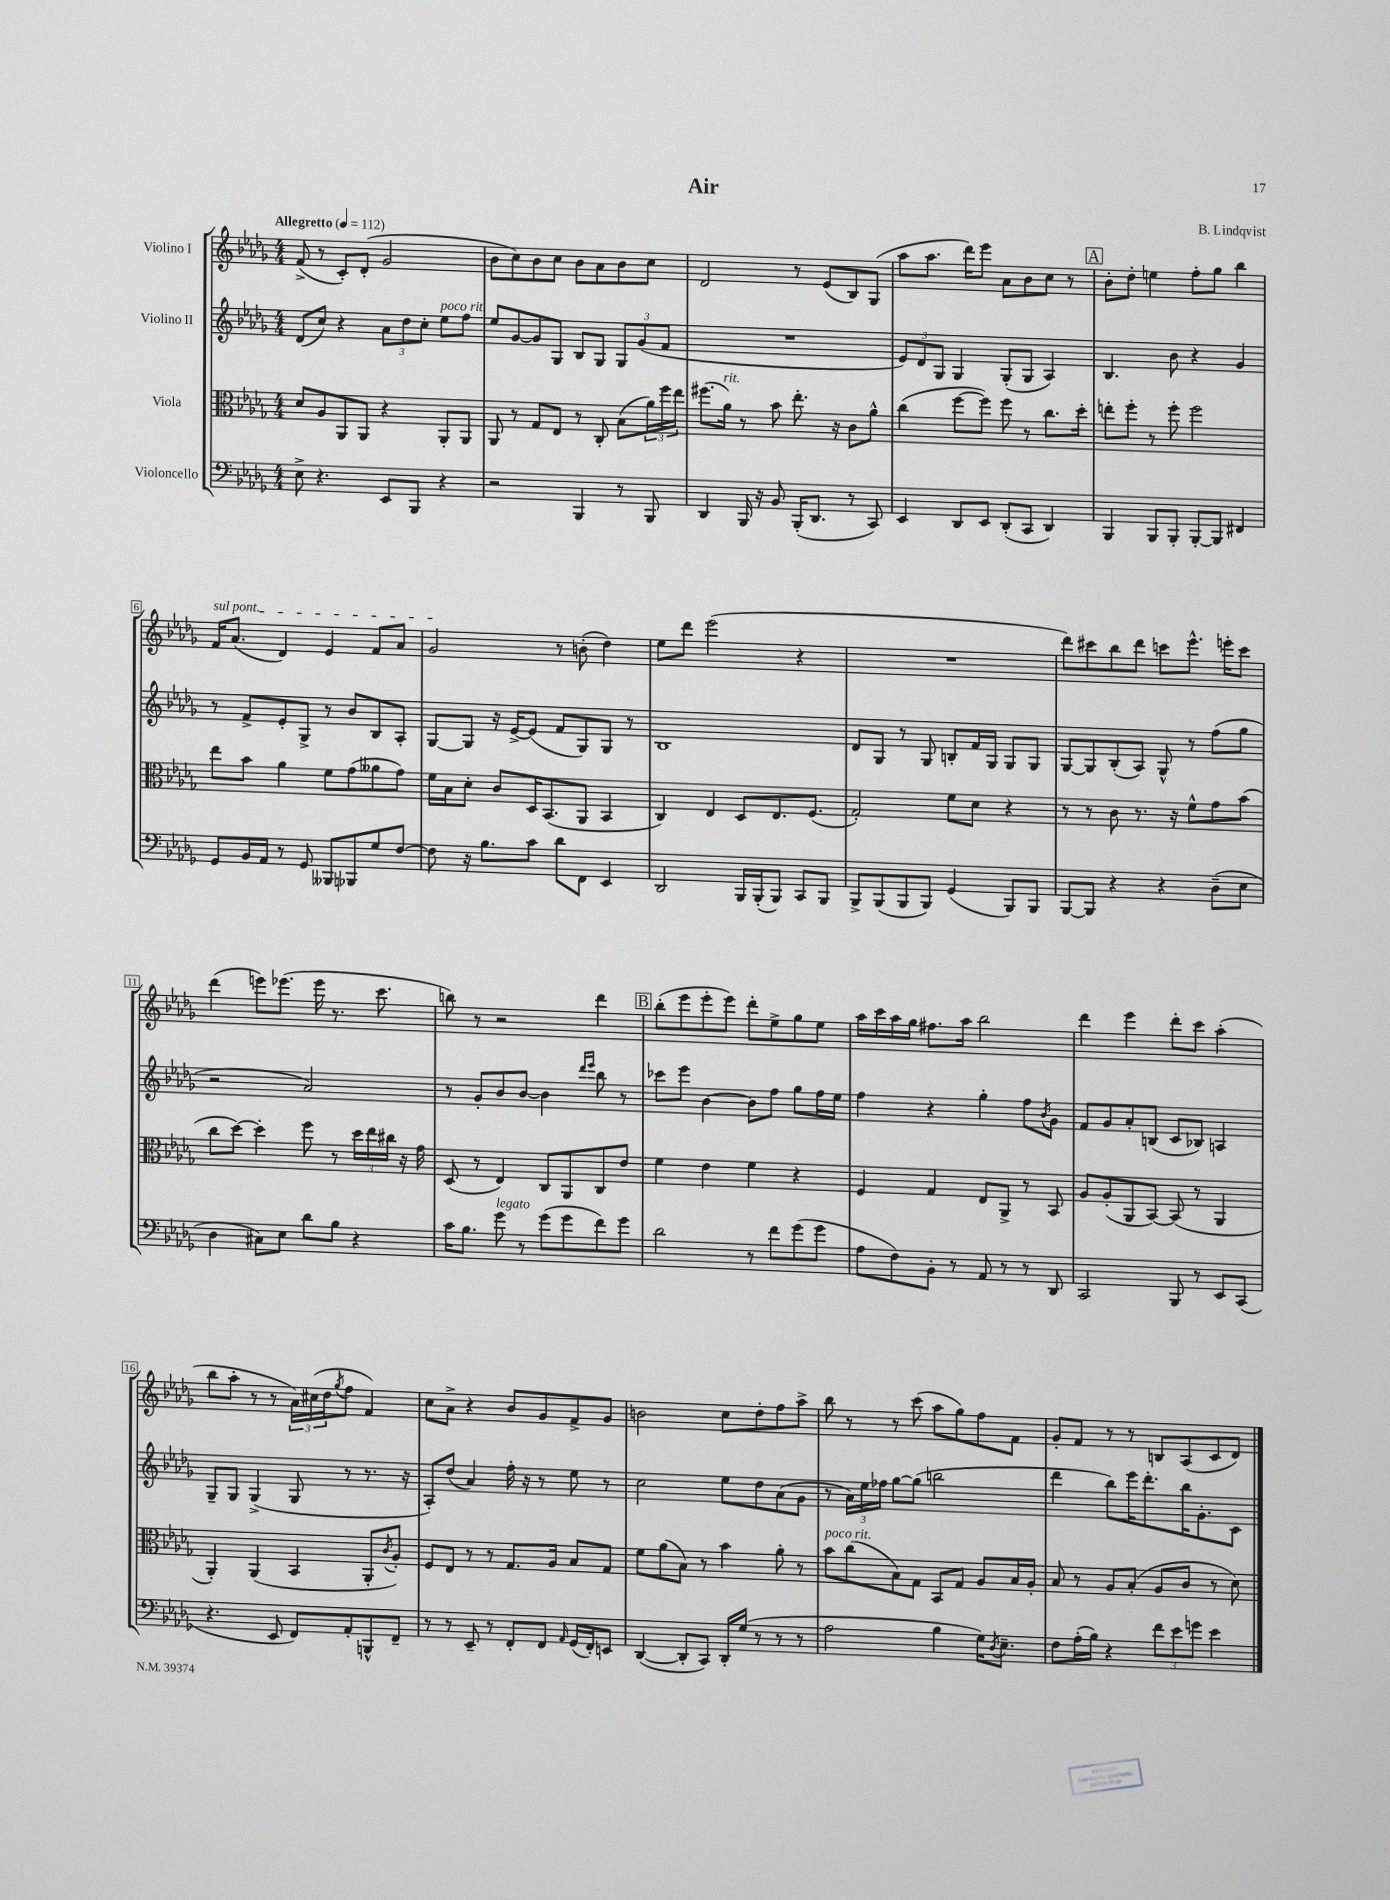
\header { title = "Air" composer = "B. Lindqvist" }
<<
\new StaffGroup <<
\new Staff = "s0" \with { instrumentName = "Violino I" } {
    \clef treble \key des \major \numericTimeSignature \time 4/4 \tempo "Allegretto" 4 = 112
    f'8->( r8 c'8-.) des'8-.( ges'2 |
    bes'8 c''8) bes'8 c''8 bes'8 aes'8 bes'8 c''8 |
    des'2 r8 ees'8( bes8) ges8( |
    aes''8 aes''8. des'''16) ees'''8 aes'8 bes'8 c''8 r8 |
    \mark \markup { \box "A" } bes'8-. des''8-. e''4 f''8-. ges''8 bes''4 |
    \once \override TextSpanner.bound-details.left.text = \markup { \italic "sul pont." } f'16\startTextSpan aes'8.( des'4) ees'4 f'8 aes'8 |
    ges'2\stopTextSpan r8 b'8-.( des''4) |
    ees''8 des'''8 ees'''2( r4 |
    R1 |
    des'''8) cis'''8 bes''8 des'''8 c'''8 ees'''8.-^ e'''16-. c'''8 |
    des'''4( e'''8) ees'''8.( ees'''16 r8. c'''8. |
    b''8) r8 r2 des'''4 |
    \mark \markup { \box "B" } bes''8-.( ees'''8 ees'''8-. ees'''8) des'''8-. ees''8-> ges''8 ees''8 |
    aes''16 c'''16 aes''16 ges''16 fis''8. aes''16 bes''2 |
    des'''4 ees'''4 des'''8-. c'''8 aes''4-.( |
    bes''8 aes''8-. r8 r8 \tuplet 3/2 { aes'16) cis''16( des''16 } \acciaccatura { ges''8 } f''8 f'4) |
    c''8 aes'8-> r4 bes'8 ges'8 f'8-> ges'8 |
    b'2 c''8 des''8-. f''8 aes''8-> |
    bes''8 r8 r8 c'''8( aes''8 ges''8) f''8 f'8 |
    ges'8-. f'8 r8 r8 b8 aes8( c'8 des'8) \bar "|." |
}
\new Staff = "s1" \with { instrumentName = "Violino II" } {
    \clef treble \key des \major \numericTimeSignature \time 4/4
    des'8( c''8) r4 \tuplet 3/2 { aes'8 des''8 c''8-. } ees''8^\markup { \italic "poco rit." } f''8 |
    ees''8 ges'8~ ges'8 ges8 bes8 ges8 \tuplet 3/2 { ges8 ges'8( f'8 } |
    R1 |
    \tuplet 3/2 { ees'8) des'8 ges8 } ges4 ges8-.( ges8 aes4) |
    \mark \markup { \box "A" } bes4. bes'8 r4 ges'4 |
    r8 f'8-> ees'8-. ges8-> r8 bes'8 bes8 aes8-. |
    ges8~ ges8 r16 ees'16~-> ees'8( f'8 ges8) ges8 r8 |
    bes1 |
    des'8 ges8 r8 ges8 b8-. f'16 ges16 ges8 ges8 |
    ges8~ ges8 bes8-.( aes8) ges8-^ r8 f''8( ges''8 |
    r2 aes'2) |
    r8 ges'8-. bes'8 bes'8~ bes'4 \grace { des'''16 ees'''16 } bes''8 r8 |
    \mark \markup { \box "B" } ces'''8 ees'''8 bes'4~ bes'8 f''8 ges''8 f''16 ees''16 |
    f''4 r4 ges''4-. f''8 \acciaccatura { bes'8 } ges'8 |
    f'8 ges'8 aes'8-. b8( c'8 bes8) a4 |
    ges8-- ges8 ges4->( ges8 r8 r8. r16 |
    aes8-.) des''8( aes'4) f''16-. r16 r8 ees''8 r8 |
    c''2 ees''8 des''8 aes'8( ges'8 |
    r8 \tuplet 3/2 { aes'16) ees''16 fes''16 } ges''8~ ges''8( b''2 |
    des'''4 bes''8) ees'''16 des'''8.-. bes''16 ges'8.-. c'8 \bar "|." |
}
\new Staff = "s2" \with { instrumentName = "Viola" } {
    \clef alto \key des \major \numericTimeSignature \time 4/4
    des'8 aes8 aes,8 aes,8 r4 aes,8-. aes,8 |
    aes,8 r8 ges8 ees8 r8 c8-. bes8( \tuplet 3/2 { aes'16) f''16 ees''16 } |
    fis''8.( aes'16^\markup { \italic "rit." }) r8 bes'8 ees''8.-. r16 c'8 aes'8-^ |
    c''4( f''8~ f''8) f''8 r8 c''8. des''16-. |
    \mark \markup { \box "A" } e''8-. f''8-. r8 f''8-. f''2 |
    ees''8 bes'8 aes'4 f'8 ges'8( aeses'8 ges'8) |
    f'16 bes16 des'8-. c'8 des16 bes,8.( aes,8 bes,4 |
    c4) ees4 des8 ees8. f8.( |
    ges2-.) f'8 des'8 r4 |
    r8 r8 c'8 r8. r16 f'8-^ ges'8 bes'8( |
    c''8 des''8~) des''4-. f''8 r8 \tuplet 3/2 { des''16 ees''16 cis''16 } r16 ges'16 |
    des8( r8 ees4) c8 aes,8 c8 ees'8 |
    \mark \markup { \box "B" } f'4 ees'4 f'4 r4 |
    f4 ges4 ees8 aes,8-> r8 bes,8 |
    aes8 aes8-.( aes,8 bes,8~) bes,8( r8 aes,4 |
    aes,4-.) aes,4( bes,4 aes,8-. \acciaccatura { c'8 } aes8-.) |
    f8 ees8 r8 r8 ges8. aes16 bes8 ges8 |
    f'8 aes'8( bes8) r8 bes'4 aes'8-. r8 |
    bes'8^\markup { \italic "poco rit." } c''8( bes8) ges8 bes,8 ges8 aes8 bes16 aes16-. |
    bes8 r8 aes8 bes8-.( aes8 c'8 r8 des'8) \bar "|." |
}
\new Staff = "s3" \with { instrumentName = "Violoncello" } {
    \clef bass \key des \major \numericTimeSignature \time 4/4
    ees8-> r4. ees,8 bes,,8 r4 |
    r2 bes,,4 r8 bes,,8 |
    des,4 bes,,16 r16 bes,8 bes,,16-.( des,8. r8 c,8) |
    ees,4 des,8 ees,8 des,8-.( c,8 des,4) |
    \mark \markup { \box "A" } bes,,4 bes,,8 bes,,8-. bes,,8~-. bes,,8 fis,4 |
    ges,8 bes,16 aes,16 r8 ges,8 beses,,8 bes,,8 ges8 f8~ |
    f8 r16 bes8. c'8 des'8 f,8 ees,4 |
    des,2 bes,,16 bes,,16-.( bes,,8) c,8 bes,,8 |
    bes,,8-> bes,,8( bes,,8 bes,,8) ges,4( bes,,8) bes,,8 |
    bes,,8~ bes,,8 r4 r4 des8--( ees8 |
    des4 cis8) ees8 des'8 bes8 r4 |
    c'16 bes8. ges'8^\markup { \italic "legato" } r8 ges'8( ges'8 f'8) ges'8 |
    \mark \markup { \box "B" } des'2 r8 f'8 ges'8( ges'8 |
    aes8 f8) bes,8-. r8 aes,8 r8 r8 des,8 |
    c,2 bes,,8 r8 ees,8 c,8( |
    r4. ees,8 f,8) aes,8-. b,,8-^ f,8-- |
    r8 r8 ees,8-- r8 f,8-. f,8 \grace { aes,16 } ges,16( f,16-.) e,8 |
    des,4~( des,8-. c,8) des,16-. ges16( r8 r8 r8 |
    aes2 bes4 ges16) \acciaccatura { des8 } ees8.-- |
    f8 aes16-.( bes16) r4 \tuplet 3/2 { f'8 ees'8 g'8 } ees'4 \bar "|." |
}
>>
>>
\layout { \context { \Score \override BarNumber.stencil = #(make-stencil-boxer 0.1 0.3 ly:text-interface::print) } }
